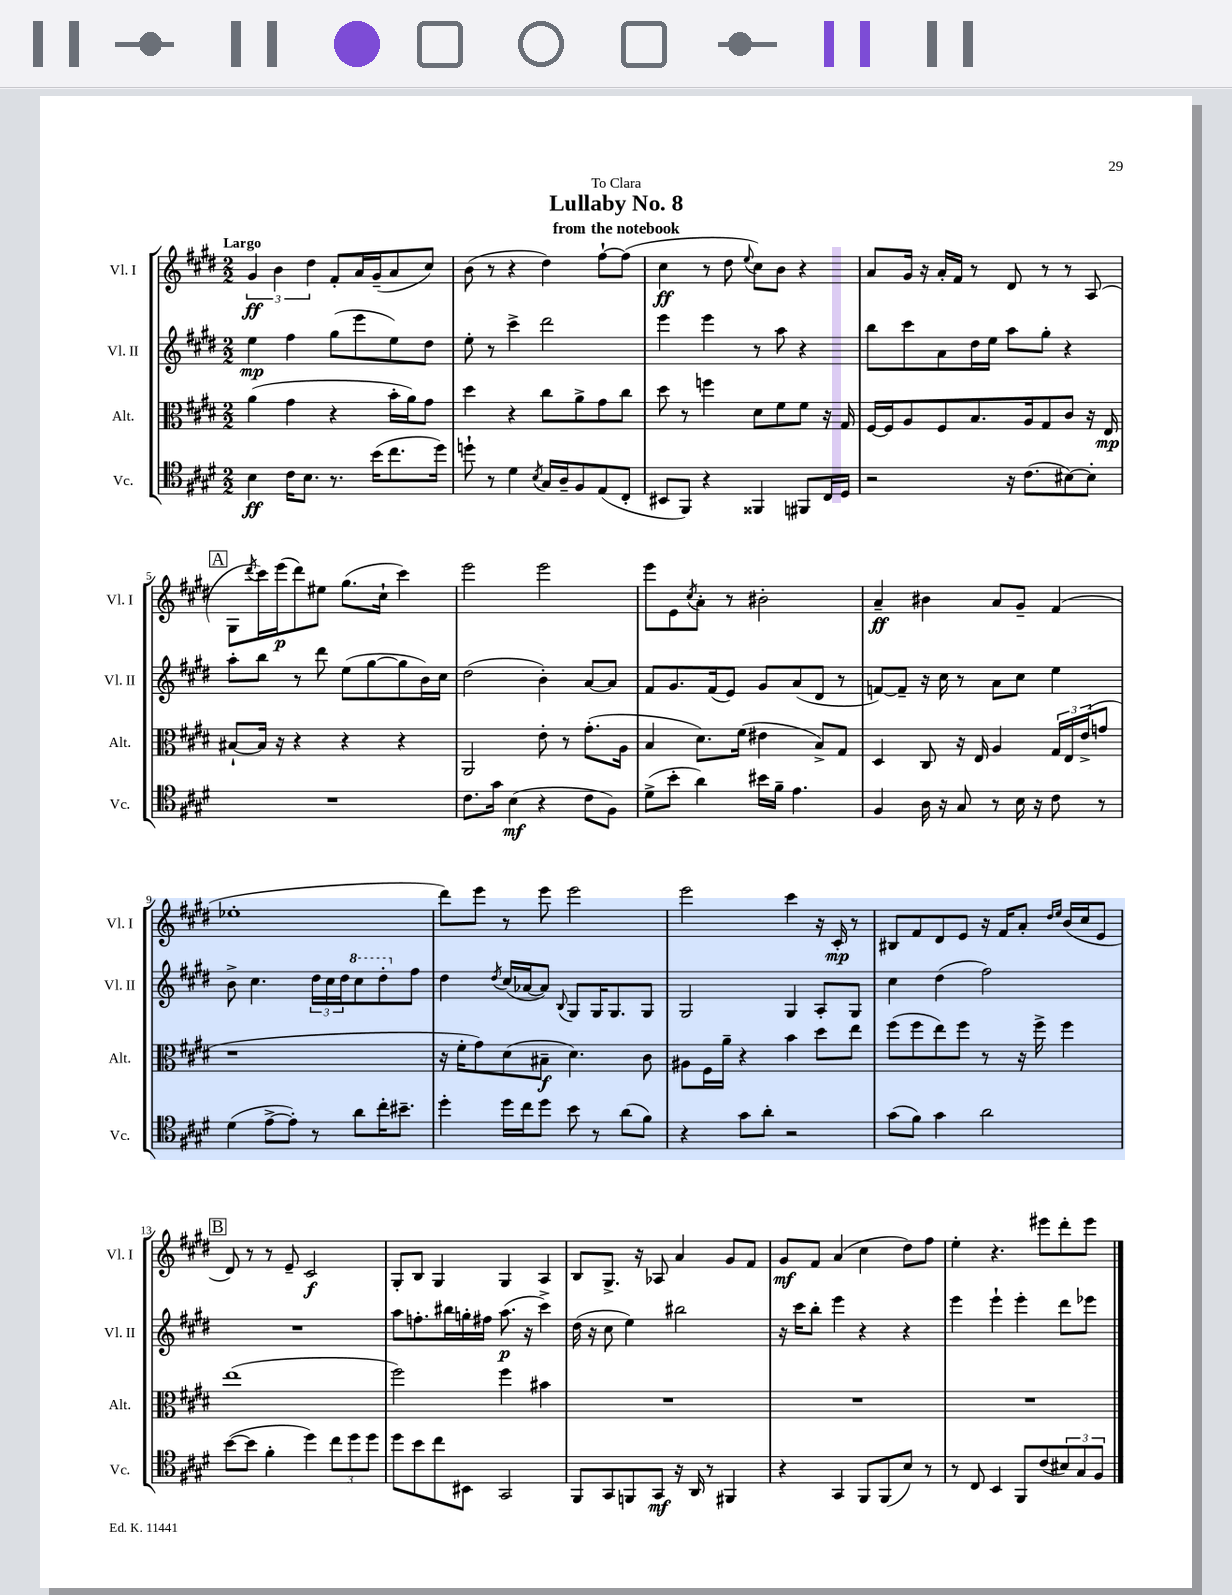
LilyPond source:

\header { title = "Lullaby No. 8" subtitle = "from the notebook" dedication = "To Clara" }
<<
\new StaffGroup <<
\new Staff = "s0" \with { instrumentName = "Vl. I" shortInstrumentName = "Vl. I" } {
    \clef treble \key e \major \numericTimeSignature \time 2/2 \tempo "Largo"
    \tuplet 3/2 { gis'4\ff b'4 dis''4 } fis'8-. a'16 gis'16--( a'8 cis''8) |
    b'8( r8 r4 dis''4) fis''8~-! fis''8( |
    cis''4\ff r8 dis''8 \appoggiatura { e''8 } cis''8) b'8 r4 |
    a'8 gis'16 r16 a'16-. fis'16 r8 dis'8 r8 r8 a8( |
    \mark \markup { \box "A" } gis8 \acciaccatura { dis'''8 } cis'''16) e'''16\p( dis'''8) eis''8 gis''8.( cis''16-! cis'''4) |
    e'''2 e'''2 |
    e'''8 e'8 \acciaccatura { cis''8 } a'8-. r8 bis'2-. |
    a'4--\ff bis'4 a'8 gis'8-- fis'4( |
    ees''1-. |
    dis'''8) e'''8 r8 e'''8 e'''2 |
    e'''2 cis'''4 r16 cis'16-.\mp r8 |
    bis8 fis'8 dis'8 e'8 r16 fis'16 a'8-. \grace { dis''16 e''16 } b'16( cis''16 e'8 |
    \mark \markup { \box "B" } dis'8) r8 r8 e'8-- cis'2\f |
    gis8-. b8 gis4 gis4 a4 |
    b8 gis8.-> r16 aes8 a'4 gis'8 fis'8 |
    gis'8\mf fis'8 a'4( cis''4 dis''8) fis''8 |
    e''4-. r4. eis'''8 dis'''8-. eis'''8 \bar "|." |
}
\new Staff = "s1" \with { instrumentName = "Vl. II" shortInstrumentName = "Vl. II" } {
    \clef treble \key e \major \numericTimeSignature \time 2/2
    e''4\mp fis''4 gis''8( e'''8 e''8) dis''8 |
    e''8-. r8 cis'''4-> dis'''2 |
    e'''4 e'''4 r8 a''8 r4 |
    b''8 cis'''8 a'8 dis''16 e''16 a''8 gis''8-. r4 |
    \mark \markup { \box "A" } a''8-. b''8 r8 dis'''8 e''8( gis''8~ gis''8 b'16) cis''16 |
    dis''2( b'4-.) a'8~ a'8 |
    fis'8 gis'8. fis'16( e'8) gis'8 a'8( dis'8 r8 |
    f'8~) f'8-- r16 cis''16 r8 a'8 cis''8 e''4 |
    b'8-> cis''4. \tuplet 3/2 { dis''16 cis''16 dis''16 } \ottava #1 cis'''8 dis'''8-. \ottava #0 fis''8 |
    dis''4 \acciaccatura { dis''8 } cis''16( aes'16~ aes'8) \appoggiatura { b8 } gis8 gis16 gis8. gis8 |
    gis2 gis4 a8-. gis8 |
    cis''4 dis''4( fis''2) |
    \mark \markup { \box "B" } R1 |
    a''8 f''8.-. bis''16 g''16-. fis''16 a''8.\p( r16 cis'''4->) |
    dis''16( r16 cis''8 e''4) bis''2 |
    r16 cis'''16 b''8-. e'''4 r4 r4 |
    e'''4 e'''4-! e'''4-. dis'''8 ees'''8 \bar "|." |
}
\new Staff = "s2" \with { instrumentName = "Alt." shortInstrumentName = "Alt." } {
    \clef alto \key e \major \numericTimeSignature \time 2/2
    a'4( gis'4 r4 b'16-. a'16) gis'8 |
    dis''4 r4 cis''8 a'8-> gis'8 cis''8 |
    dis''8 r8 f''4 dis'8 fis'8 fis'8 r16 gis16 |
    fis16~ fis16 a8 fis8 b8. a16 gis8 cis'8 r16 e16\mp |
    \mark \markup { \box "A" } bis8~-! bis16 r16 r4 r4 r4 |
    a,2 e'8-. r8 gis'8.-.( a16 |
    b4 dis'8.) fis'16( eis'4 b8->) gis8 |
    dis4 cis8 r16 e16 a4 \tuplet 3/2 { gis16 e16 e'16->( } g'8 |
    r1 |
    r16 fis'16-. gis'8) dis'8( bis8--\f dis'4.) cis'8 |
    ais8 fis16 a'16-- r4 b'4 dis''8 e''8 |
    fis''8( fis''8 e''8) fis''8 r8 r16 fis''16-> fis''4 |
    \mark \markup { \box "B" } e''1( |
    fis''2) fis''4 bis'4 |
    R1 |
    R1 |
    R1 \bar "|." |
}
\new Staff = "s3" \with { instrumentName = "Vc." shortInstrumentName = "Vc." } {
    \clef tenor \key e \major \numericTimeSignature \time 2/2
    b4\ff cis'16 b8. r8. b'16( cis''8. dis''16) |
    d''8-! r8 dis'4 \acciaccatura { b8 } gis16 a16-- fis8 e8( cis8-. |
    bis,8 fis,8) r4 fisis,4 fis,8 cis16 dis16 |
    r2 r16 cis'8.( bis8~) bis8-. |
    \mark \markup { \box "A" } R1 |
    cis'8. gis'16 b4\mf( r4 cis'8 fis8) |
    dis'8->( b'8-. a'4) bis'16 fis'16-- e'4. |
    fis4 a16 r16 gis8 r8 b16 r16 cis'8 r8 |
    dis'4( e'8~-> e'8-.) r8 a'8 cis''16-. bis'8.-- |
    dis''4-. dis''16 cis''16 dis''8 b'8 r8 a'8( fis'8) |
    r4 gis'8 a'8-. r2 |
    gis'8( fis'8) gis'4 a'2 |
    \mark \markup { \box "B" } b'8~( b'8 fis'4-. dis''4) \tuplet 3/2 { cis''8 dis''8 dis''8 } |
    dis''8 b'8 cis''8 bis,8 gis,2 |
    fis,8 gis,8 f,8 gis,8\mf r16 a,16 r8 fis,4 |
    r4 gis,4 fis,8 fis,8( b8) r8 |
    r8 cis8 b,4 fis,8 cis'8( \tuplet 3/2 { bis8) gis8 fis8 } \bar "|." |
}
>>
>>
